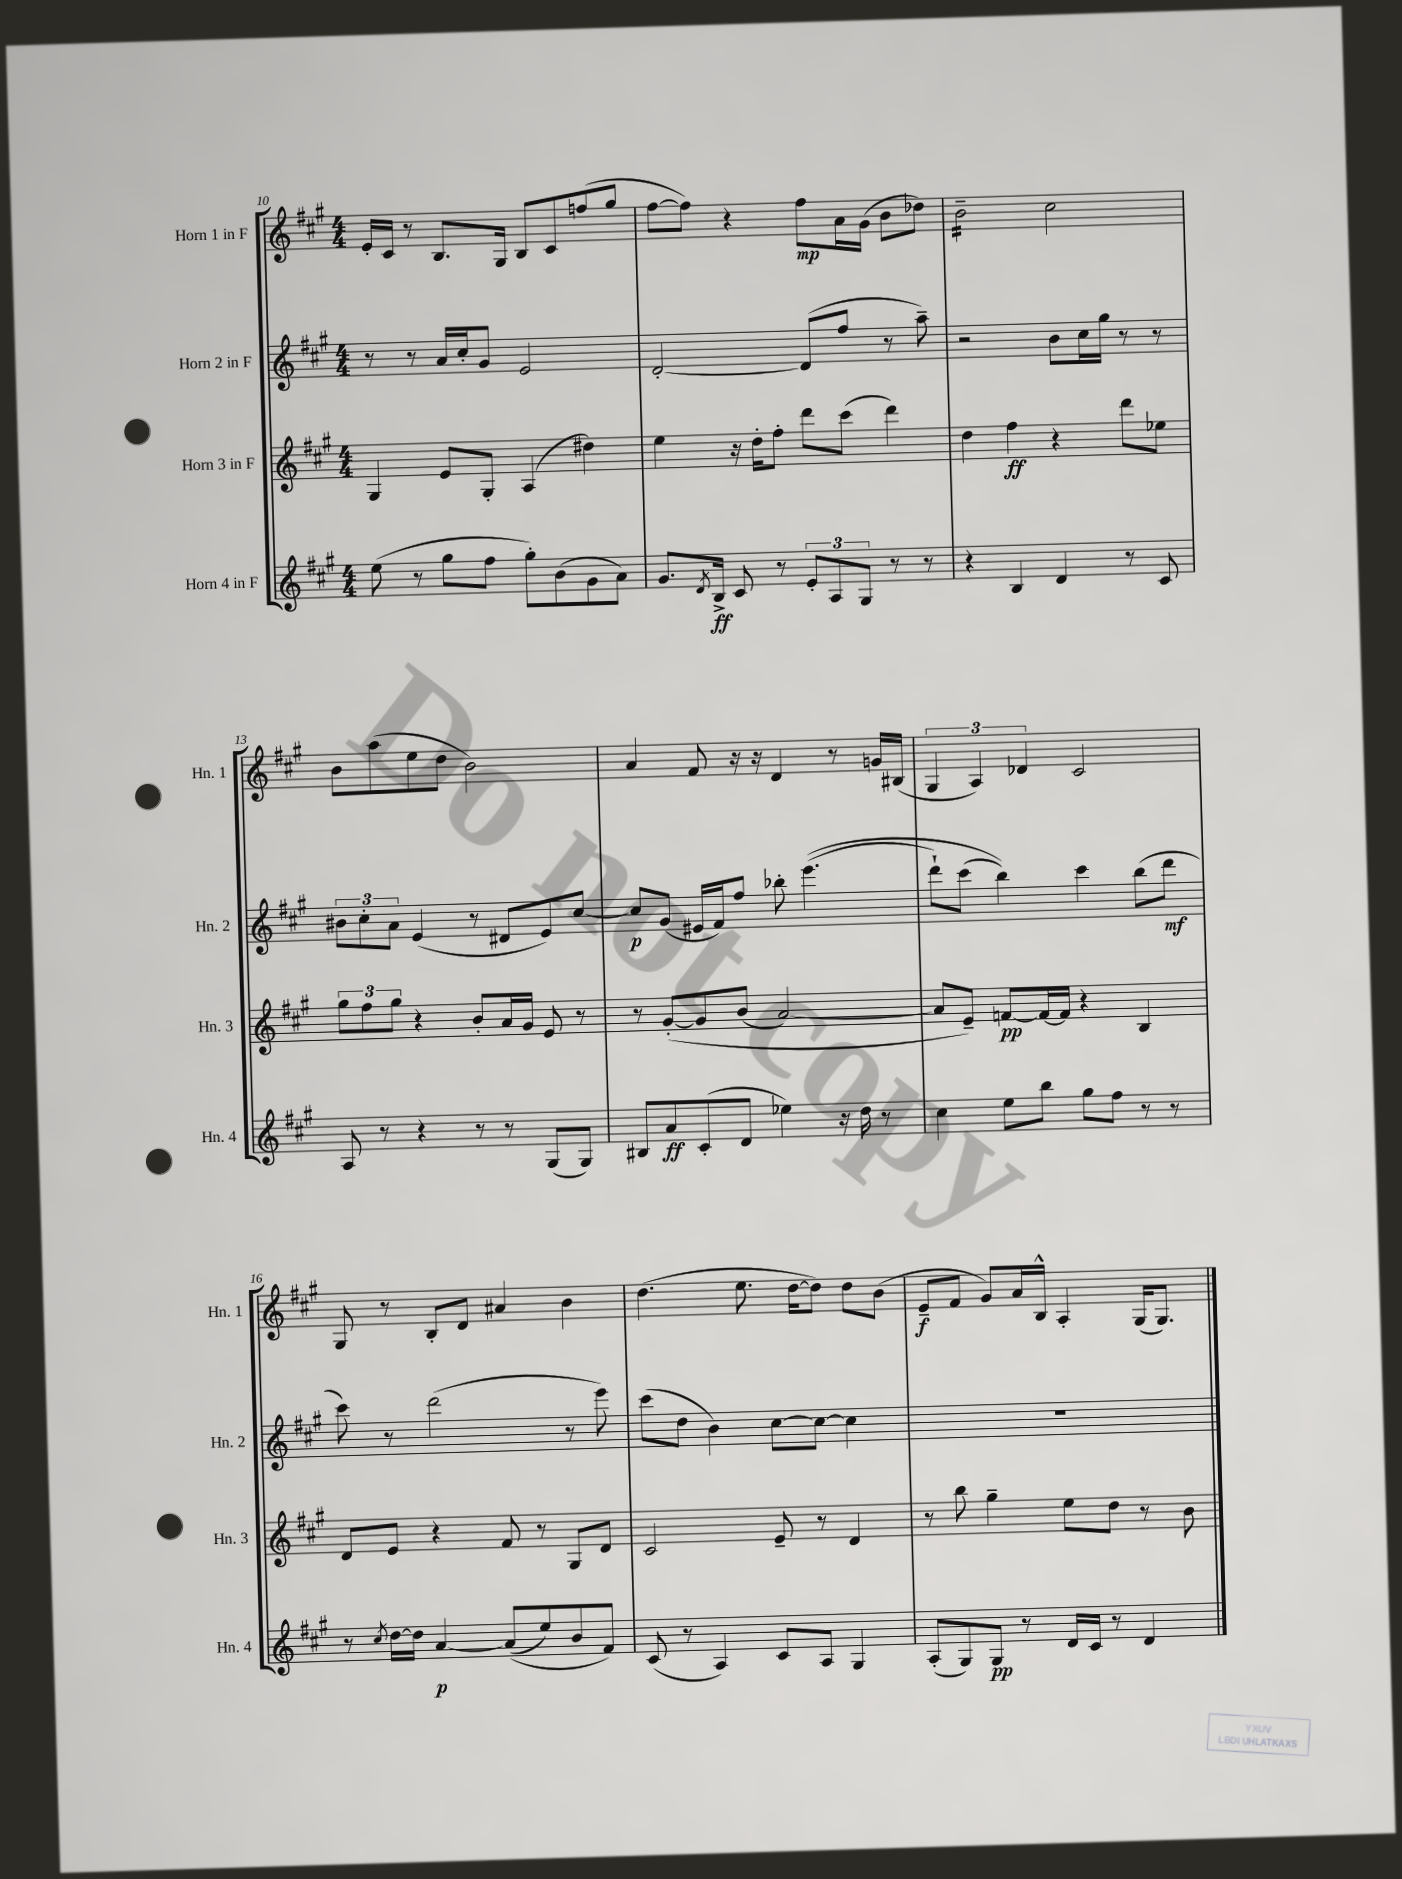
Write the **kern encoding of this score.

**kern	**kern	**kern	**kern
*staff4	*staff3	*staff2	*staff1
*clefG2	*clefG2	*clefG2	*clefG2
*k[f#c#g#]	*k[f#c#g#]	*k[f#c#g#]	*k[f#c#g#]
*M4/4	*M4/4	*M4/4	*M4/4
(8ee	4G#	8r	16e'
.	.	.	16c#
8r	.	8r	8r
8gg#	8e	16a	8.B
.	.	16cc#'	.
8ff#	8G#'	8g#	.
.	.	.	16G#
8gg#')	(4A	2e	8B
(8b	.	.	8c#
8g#	4dd#)	.	(8ff
8a)	.	.	8gg#
=	=	=	=
8.g#	4ee	[2d'	[8ff#
.	.	.	8ff#])
8qd	.	.	.
16B^	.	.	.
8c#	16r	.	4r
.	16dd'	.	.
8r	8ff#'	.	.
12e'	8ddd	(8d]	8ff#
12A	.	.	.
.	(8ccc#	8ff#	16a
12G#	.	.	.
.	.	.	(16g#
8r	4ddd)	8r	8b
8r	.	8aa~)	8dd-)
=	=	=	=
4r	4dd	2r	2b~
4B	4ff#	.	.
4d	4r	8b	2cc#
.	.	16cc#	.
.	.	16gg#	.
8r	8ddd	8r	.
8c#	8ee-	8r	.
=	=	=	=
8A	12gg#	12b#	8b
.	12ff#	12cc#'	.
8r	.	.	(8aa
.	12gg#	12a	.
4r	4r	(4e	8ee
.	.	.	8dd
8r	8b'	8r	2b)
8r	16a	8d#	.
.	16g#	.	.
(8G#	8e	8e)	.
8G#)	8r	[8cc#	.
=	=	=	=
8B#	8r	8cc#]	4a
8a	&([8g#'	(8g#	.
(8c#'	8g#]	16e#	8f#
.	.	16f#)	.
8d	(8b	8ff#	16r
.	.	.	16r
4ee-)	[2a)	8bb-'	4d
.	.	&((4.eee	.
16r	.	.	8r
16dd	.	.	.
8r	.	.	16g
.	.	.	(16B#
=	=	=	=
4cc#	8a]	8ddd`)	6G#
.	8e~&)	(8ccc#	.
.	.	.	6A)
8ee	[8f	4bb)&)	.
.	.	.	6d-
8bb	16f_	.	.
.	16f]	.	.
8gg#	4r	4ccc#	2c#
8ff#	.	.	.
8r	4B	(8bb	.
8r	.	8ddd	.
=	=	=	=
8r	8d	8ccc#)	8G#
8qcc#	.	.	.
[16dd	8e	8r	8r
16dd]	.	.	.
[4a	4r	(2ddd	8B'
.	.	.	8d
&((8a]	8f#	.	4a#
8ee)	8r	.	.
8b	8G#	8r	4b
8f#&)	8d	8eee)	.
=	=	=	=
(8c#	2c#	(8ccc#	(4.dd
8r	.	8dd	.
4A)	.	4b)	.
.	.	.	8.ee
8c#	8e~	[8cc#	.
.	.	.	[16dd
8A	8r	8cc#_	8dd])
4G#	4d	4cc#]	8dd
.	.	.	(8b
=	=	=	=
(8A'	8r	1r	8e~
8G#)	8bb	.	8f#
8G#	4gg#~	.	8g#)
8r	.	.	16a
.	.	.	16B^^
16d	8ee	.	4A'
16c#	.	.	.
8r	8dd	.	.
4d	8r	.	(16G#
.	.	.	8.G#)
.	8b	.	.
==	==	==	==
*-	*-	*-	*-
